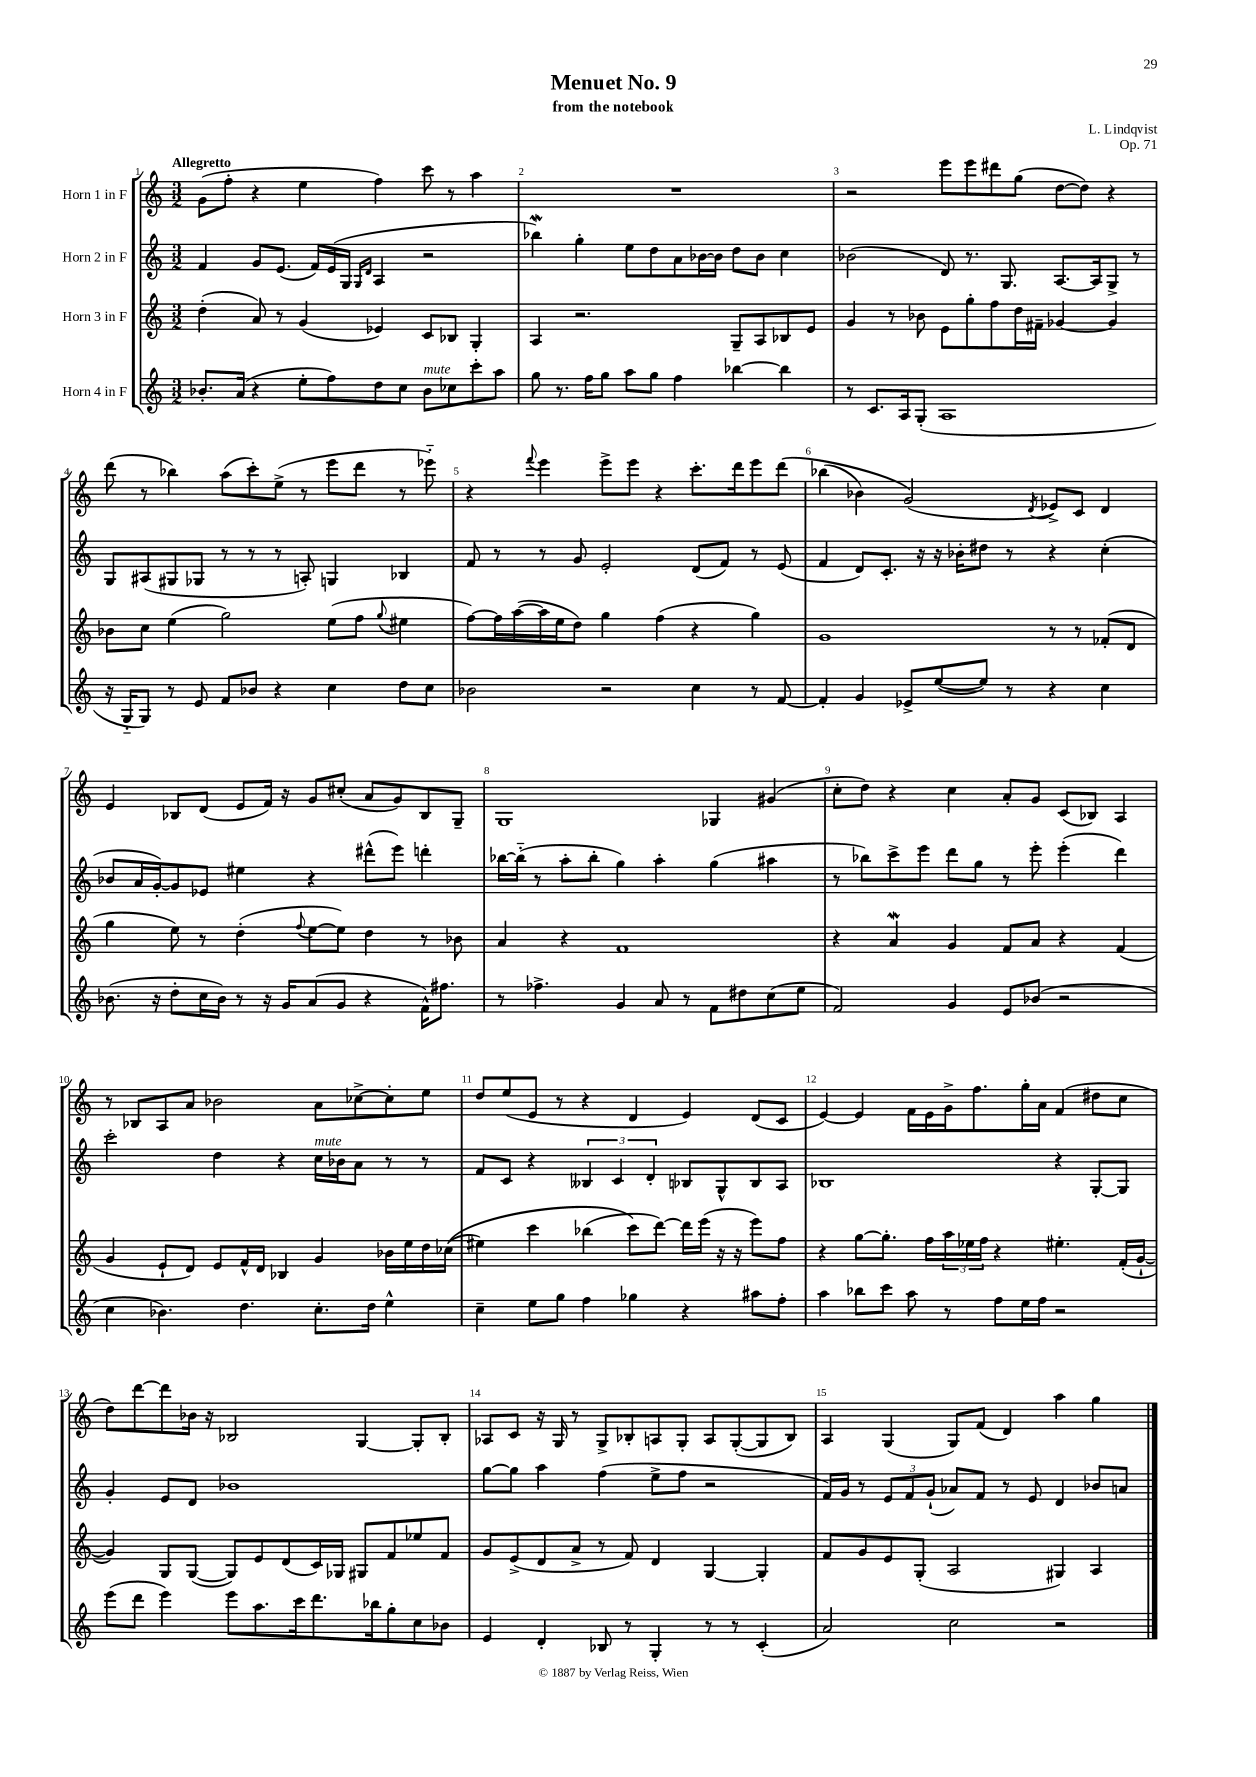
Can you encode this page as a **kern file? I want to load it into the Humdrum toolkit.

**kern	**kern	**kern	**kern
*part4	*part3	*part2	*part1
*staff4	*staff3	*staff2	*staff1
*I"Horn 4 in F	*I"Horn 3 in F	*I"Horn 2 in F	*I"Horn 1 in F
*clefG2	*clefG2	*clefG2	*clefG2
*k[]	*k[]	*k[]	*k[]
*M3/2	*M3/2	*M3/2	*M3/2
=1	=1	=1	=1
!	!	!	!LO:TX:a:B:t=Allegretto
8.b-X'/L	(4dd'\	4f/	(8g\L
.	.	.	8ff'\J
(16a/Jk	.	.	.
4r	8a/)	8g/L	4r
.	8r	(8.e/J	.
8ee'\L	(4g/	.	4ee\
.	.	16f/LL)	.
8ff\)	.	(16e/	.
.	.	16G/JJ	.
.	.	16qqG/LL	.
.	.	16qqd/JJ	.
8dd\	4e-X/)	4A/	4ff\)
8cc\J	.	.	.
!LO:TX:a:i:t=mute	!	!	!
8b-\L	8c/L	2r	8ccc\
8cc-X\	8B-X/J	.	8r
8ccc'\	4G'/	.	4aa\
8aa\J	.	.	.
=2	=2	=2	=2
8gg\	4A/	4bb-Xw\)	1.r
8.r	.	.	.
.	2.r	4gg'\	.
16ff\KL	.	.	.
8gg\J	.	.	.
8aa\L	.	8ee\L	.
8gg\J	.	8dd\	.
4ff\	.	8a\	.
.	.	[16b-X\L	.
.	.	16b-\JJ]	.
[4bb-X\	8G~/L	8dd\L	.
.	8A/	8b-\J	.
4bb-\]	8B-X/	4cc\	.
.	8e/J	.	.
=3	=3	=3	=3
8r	4g/	(2b-X\	2r
8.c/L	.	.	.
.	8r	.	.
16A/k	.	.	.
(8G'/J	8b-X\	.	.
1A	8e\L	8d/)	8eee\L
.	8gg'\	8.r	8eee\
.	8ff\	.	8ddd#X\
.	.	8.G/	.
.	16dd\L	.	(8gg\J
.	16f#X~\JJ	.	.
.	[4g-X/	[8.A/L	[8dd\L
.	.	.	8dd\J])
.	.	16A/k]	.
.	4g-/]	8G^/J	4r
.	.	8r	.
!!LO:LB:g=z
=4	=4	=4	=4
16r	8b-X\L	8G/L	(8ddd\
16G/KL	.	.	.
8G/J)	8cc\J	(8A#X/	8r
8r	(4ee\	8G#X/	4bb-X\)
8e/	.	8G-X/J	.
8f/L	2gg\)	8r	(8aa\L
8b-X/J	.	8r	8ccc'\)
4r	.	8r	(8ee^\J
.	.	8An'/)	8r
4cc\	(8ee\L	4Gn/	8eee\L
.	8ff\J	.	8ddd\J
.	8qqgg/	.	.
8dd\L	4ee#X\	4B-X/	8r
8cc\J	.	.	8eee-X\)
=5	=5	=5	=5
2b-X\	[8ff\L)	8f/	4r
.	16ff\L]	8r	.
.	([16aa\	.	.
.	.	.	8qqfff/
.	16aa\]	8r	4eee\
.	16ee\J	.	.
.	8dd\J)	8g/	.
2r	4gg\	2e'/	8eee^\L
.	.	.	8eee\J
.	(4ff\	.	4r
4cc\	4r	(8d/L	8.ccc'\L
.	.	8f/J)	.
.	.	.	16ddd\k
8r	4gg\)	8r	8eee\
[8f/	.	(8e/	(8ddd\J
=6	=6	=6	=6
4f'/]	1g	4f/	(4bb-X\
4g/	.	8d/L)	4b-X\)
.	.	8.c'/J	.
8e-X^/L	.	.	(2g/)
.	.	16r	.
([8ee/	.	16r	.
.	.	16b-X'\KL	.
8ee/J])	.	8dd#X\J	.
8r	.	8r	.
.	.	.	8qd/
4r	8r	4r	8e-X^/L)
.	8r	.	8c/J
4cc\	(8f-X'/L	(4cc'\	4d/
.	8d/J	.	.
!!LO:LB:g=z
=7	=7	=7	=7
(8.b-X\	4gg\	8b-X/L	4e/
.	.	16a/L	.
16r	.	[16g'/J)	.
8dd'\L	8ee\)	8g/]	8B-X/L
16cc\L	8r	8e-X/J	(8d/J
16b-\JJ)	.	.	.
8r	(4dd'\	4ee#X\	8e/L
16r	.	.	16f/Jk)
16g/KL	.	.	16r
.	8qqff/	.	.
(8a/	[8ee\L	4r	8g/L
8g/J	8ee\J])	.	(8cc#X'/J
4r	4dd\	(8ddd#X^^\L	8a/L
.	.	8eee\J)	8g/)
16f^^\KL)	8r	4dddn'\	8B-/
8.ff#X\J	.	.	.
.	8b-X\	.	8G~/J
=8	=8	=8	=8
8r	4a/	[16bb-X\LL	1G
.	.	(16bb-\JJ]	.
4.ff-X^\	.	8r	.
.	4r	8aa'\L	.
.	.	8bb-'\J	.
4g/	1f	4gg\)	.
8a/	.	4aa'\	.
8r	.	.	.
8f\L	.	(4gg\	4G-X/
8dd#X\	.	.	.
(8cc\	.	4aa#X\	(4g#X/
8ee\J	.	.	.
=9	=9	=9	=9
2f/)	4r	8r	8cc'\L
.	.	8bb-X\L)	8dd\J)
.	4aW/	8ccc^\	4r
.	.	8eee\J	.
4g/	4g/	8ddd\L	4cc\
.	.	8gg\J	.
8e/L	8f/L	8r	8a'/L
(8b-X/J	8a/J	8eee'\	8g/J
2r	4r	(4eee'\	(8c/L
.	.	.	8B-X/J)
.	(4f/	4ddd\)	4A/
!!LO:LB:g=z
=10	=10	=10	=10
4cc\	4g/	2ccc'\	8r
.	.	.	8B-X/L
4.b-X\)	8e`/L	.	8A/
.	8d/J)	.	8a/J
.	8e/L	4dd\	2b-X\
4.dd\	16f^^/L	.	.
.	16d/JJ	.	.
.	4B-X/	4r	.
!	!	!LO:TX:a:i:t=mute	!
8.cc'\L	4g/	16cc\LL	8a\L
.	.	16b-X\J	.
.	.	8a\J	[8cc-X^\
16dd\Jk	.	.	.
4ee^^\	16b-X\LL	8r	8cc-'\]
.	16ee\	.	.
.	16dd\	8r	8ee\J
.	((16cc-X\JJ	.	.
=11	=11	=11	=11
4cc~\	4ee#X\)	8f/L	8dd/L
.	.	8c/J	(8ee/
8ee\L	4ccc\	4r	8e/J
8gg\J	.	.	8r
4ff\	(4bb-X\	6B--X/	4r
.	.	6c/	.
4gg-X\	8ccc\L)	.	4d/
.	.	6d'/	.
.	[8ddd\J)	.	.
4r	16ddd\LL]	8B-X/L	4e/)
.	(16eee\JJ	.	.
.	16r	8G^^/	.
.	16r	.	.
8aa#X\L	8eee\L)	8B-/	(8d/L
8ff'\J	8ff\J	8A/J	8c/J
=12	=12	=12	=12
4aa\	4r	1B-X	[4e/)
8bb-X\L	[8gg\L	.	4e/]
8ccc\J	8.gg'\J]	.	.
8aa\	.	.	16f\LL
.	16ff\LL	.	16e\
8r	24aa\	.	16g^\J
.	24ee-X\	.	.
.	.	.	8.ff\
.	24ff\JJ	.	.
8ff\L	4r	.	.
16ee\L	.	.	16gg'\L
16ff\JJ	.	.	16a\JJ
2r	4.ee#X'\	4r	(4f/
.	.	[8G'/L	8dd#X\L
.	(16f'/LL	8G/J]	8cc\J
.	[16g`/JJ	.	.
!!LO:LB:g=z
=13	=13	=13	=13
(8eee\L	4g/])	4g'/	8dd\L)
8ddd\J	.	.	[8ddd\
4eee\)	8G/L	8e/L	8ddd\]
.	([8G/J	8d/J	16b-X\Jk
.	.	.	16r
8eee\L	8G/L])	1b-X	2B-X/
8.aa\	8e/	.	.
.	(8d/	.	.
16ccc\k	.	.	.
8.ddd\	16c/L)	.	.
.	16G-X/JJ	.	.
.	8G#X/L	.	[4G/
16bb-X\k	.	.	.
8gg'\	8f/	.	.
8cc\	8ee-X/	.	8G'/L]
8b-X\J	8f/J	.	8B-'/J
=14	=14	=14	=14
4e/	8g/L	[8gg\L	8A-X/L
.	(8e^/	8gg\J]	8c/J
4d'/	8d/	4aa\	16r
.	.	.	16G/
.	8a^/J	.	8r
8B-X/	8r	(4ff\	8G^/L
8r	8f/)	.	8B-X'/
4G'/	4d/	8ee^\L	8An/
.	.	8ff\J	8G'/J
8r	[4G/	2r	8A/L
8r	.	.	([8G'/
(4c'/	4G'/]	.	8G/]
.	.	.	8B-/J)
=15	=15	=15	=15
2a/)	8f/L	16f/LL)	4A/
.	.	16g/JJ	.
.	8g/	8r	.
.	8e/	12e/L	(4G/
.	.	12f/	.
.	(8G'/J	.	.
.	.	(12g`/J	.
2cc\	2A/	8a-X/L)	8G/L)
.	.	8f/J	(8f/J
.	.	8r	4d/)
.	.	8e/	.
2r	4G#X/)	4d/	4aa\
.	4A/	8b-X/L	4gg\
.	.	8an/J	.
==	==	==	==
*-	*-	*-	*-
